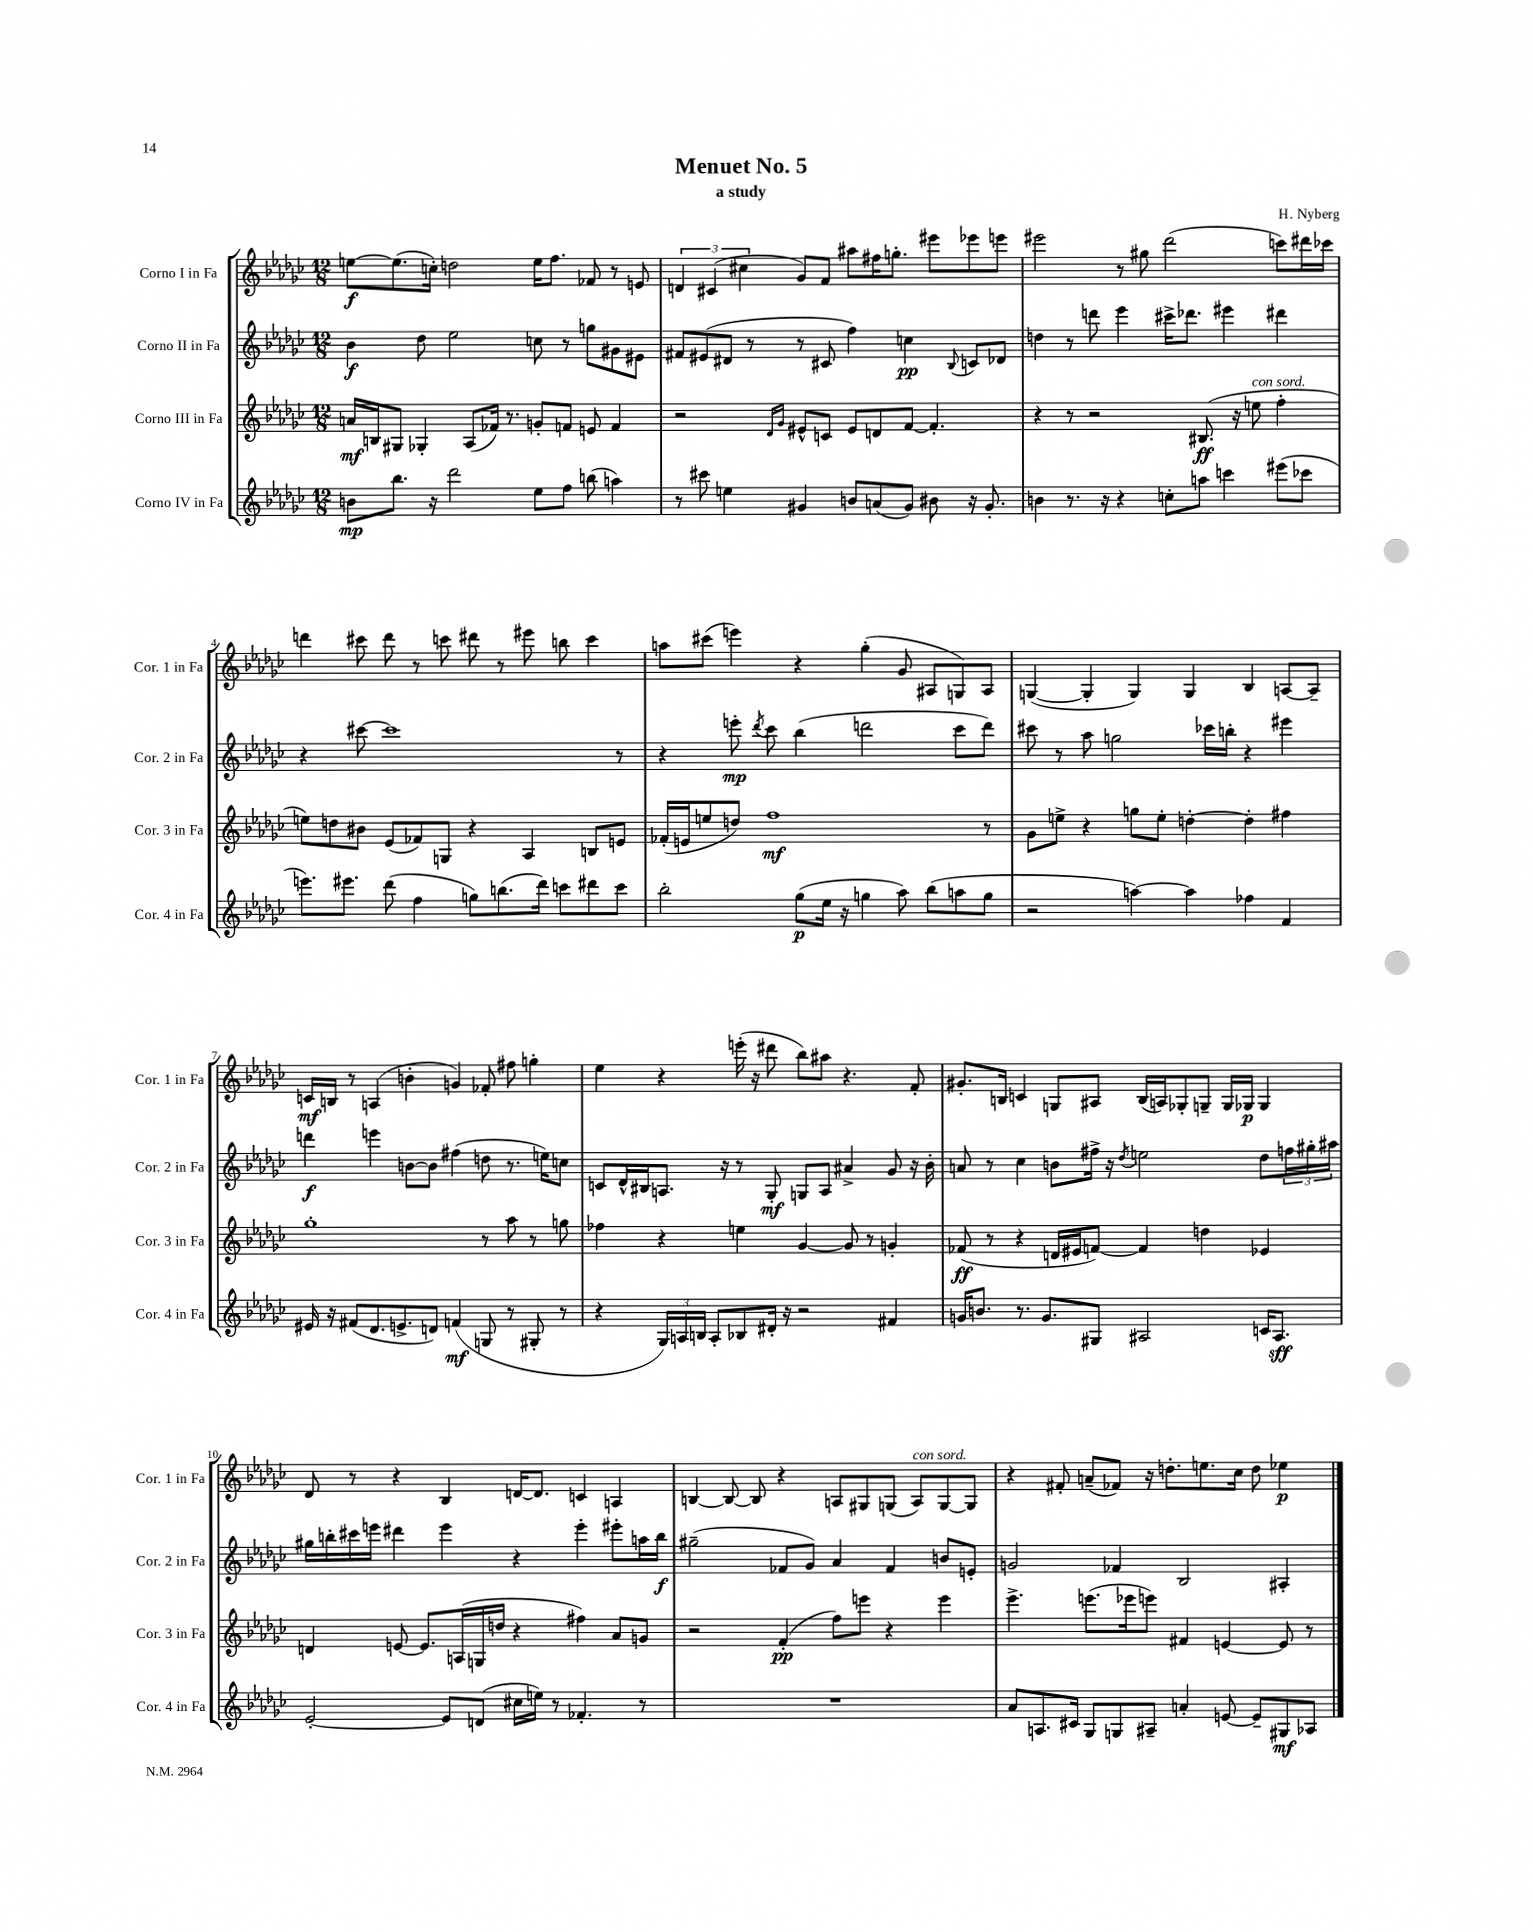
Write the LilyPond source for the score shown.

\header { title = "Menuet No. 5" composer = "H. Nyberg" subtitle = "a study" }
<<
\new StaffGroup <<
\new Staff = "s0" \with { instrumentName = "Corno I in Fa" shortInstrumentName = "Cor. 1 in Fa" } {
    \clef treble \key ges \major \numericTimeSignature \time 12/8
    e''8~\f e''8.( c''16-.) d''2 e''16 f''8. fes'8 r8 e'8 |
    \tuplet 3/2 { d'4 cis'4( cis''4 } ges'8) f'8 ais''8 fis''16 g''8.-. eis'''8 ees'''8 e'''8 |
    eis'''2 r8 gis''8 des'''2( c'''8) dis'''16 ces'''16 |
    d'''4 cis'''8 d'''8 r8 c'''8 dis'''8 r8 eis'''8 b''8 c'''4 |
    a''8 cis'''8( e'''4) r4 ges''4-.( ges'8 ais8 g8) ais8 |
    g4~( g4-. g4) g4 bes4 a8~ a8-- |
    c'16\mf b16 r8 a4( b'4-. g'4) fes'8-. fis''8 g''4-. |
    ees''4 r4 e'''16-.( r16 dis'''8 bes''8) ais''8 r4. f'8-. |
    gis'8.-. b16 c'4 g8 ais8 b16( a16) ges8-. g8-- g16 ges16\p ges4 |
    des'8 r8 r4 bes4 d'16~ d'8. c'4 a4 |
    b4~ b8~ b8 r4 a8 gis8 g8( a8^\markup { \italic "con sord." }) g8~ g8 |
    r4 fis'8-. a'8--( fes'8) r16 d''8.-. e''8. ces''16 d''8 ees''4\p \bar "|." |
}
\new Staff = "s1" \with { instrumentName = "Corno II in Fa" shortInstrumentName = "Cor. 2 in Fa" } {
    \clef treble \key ges \major \numericTimeSignature \time 12/8
    bes'4\f des''8 ees''2 c''8 r8 g''8 gis'8 eis'8 |
    fis'8 eis'8( dis'8 r8 r8 cis'8 f''4) c''4\pp \appoggiatura { bes8 } c'8 des'8 |
    d''4 r8 d'''8 ees'''4 cis'''16-> des'''8. eis'''4 dis'''4 |
    r4 cis'''8~ cis'''1 r8 |
    r4 e'''8-.\mp \acciaccatura { des'''8 } ces'''8 bes''4( d'''2 ces'''8 d'''8) |
    cis'''8 r8 aes''8 g''2 ces'''16 b''16-. r4 eis'''4 |
    d'''4\f e'''4 b'8~ b'8 fis''4( d''8 r8. e''16) c''8 |
    c'8 des'16-^ bis16 a8. r16 r8 ges8-.\mf g8 a8 ais'4-> ges'8 r16 bes'16-. |
    a'8 r8 ces''4 b'8 fis''16-> r16 \acciaccatura { des''8 } e''2 des''8 \tuplet 3/2 { f''16 gis''16-. ais''16 } |
    gis''16 b''16-. cis'''16 e'''16 dis'''4 e'''4 r4 e'''4-. eis'''8-. a''16 b''16\f |
    gis''2--( fes'8 ges'8) aes'4 fes'4 b'8 e'8-. |
    g'2 fes'4 bes2 ais4-. \bar "|." |
}
\new Staff = "s2" \with { instrumentName = "Corno III in Fa" shortInstrumentName = "Cor. 3 in Fa" } {
    \clef treble \key ges \major \numericTimeSignature \time 12/8
    a'16\mf b16 gis8 ges4-. aes8( fes'16) r8. g'8-. f'8 e'8 f'4 |
    r2 \grace { des'16 ges'16 } eis'8-^ c'8 eis'8 d'8 f'8~ f'4.-. |
    r4 r8 r2 bis8.\ff( r16 e''8^\markup { \italic "con sord." } f''4-. |
    e''8) d''8 bis'8 ees'8( fes'8) g8 r4 aes4 b8 e'8 |
    fes'16-.( e'16 e''8 d''8) f''1\mf r8 |
    ges'8 e''8-> r4 g''8 e''8-. d''4~-. d''4-. fis''4 |
    ges''1-. r8 aes''8 r8 g''8 |
    fes''4 r4 e''4 ges'4~ ges'8 r8 g'4-. |
    fes'8\ff( r8 r4 d'16 eis'16 f'8~) f'4 d''4 ees'4 |
    d'4 e'8~ e'8. a16( g16 d''16 r4 fis''4) aes'8 g'8 |
    r2 f'4-.\pp( f''8) e'''8 r4 e'''4 |
    ees'''4.-> e'''8.( ees'''16 e'''8) fis'4 e'4~ e'8 r8 \bar "|." |
}
\new Staff = "s3" \with { instrumentName = "Corno IV in Fa" shortInstrumentName = "Cor. 4 in Fa" } {
    \clef treble \key ges \major \numericTimeSignature \time 12/8
    b'8\mp bes''8. r16 des'''2 ees''8 f''8 b''8( a''4) |
    r8 cis'''8 e''4 gis'4 b'8 a'8( gis'8) bis'8 r16 gis'8.-. |
    b'4 r8. r16 r4 c''8-. a''8 c'''4 eis'''8( ces'''8 |
    e'''8.) eis'''8. des'''8( f''4 g''8) b''8.( des'''16) c'''8 dis'''8 c'''8 |
    bes''2-. ges''8\p( ees''16 r16 g''4 aes''8) bes''8( a''8 g''8 |
    r2 a''4~) a''4 fes''4 f'4 |
    eis'16 r16 fis'8( des'8. e'8.-> d'8) f'4\mf( g8 r8 gis8-. r8 |
    r4 \tuplet 3/2 { ges16) a16 b16 } a8-. bes8 dis'16-. r16 r2 fis'4 |
    g'16 b'8. r8. g'8. gis8 ais2 c'16 ais8.\sff |
    ees'2~-. ees'8 d'8( cis''16 e''16) r8 fes'4.-. r8 |
    R1. |
    aes'8 a8. cis'16 ges8 g8 ais8-- a'4-. e'8~ e'8-- gis8\mf aes8 \bar "|." |
}
>>
>>
